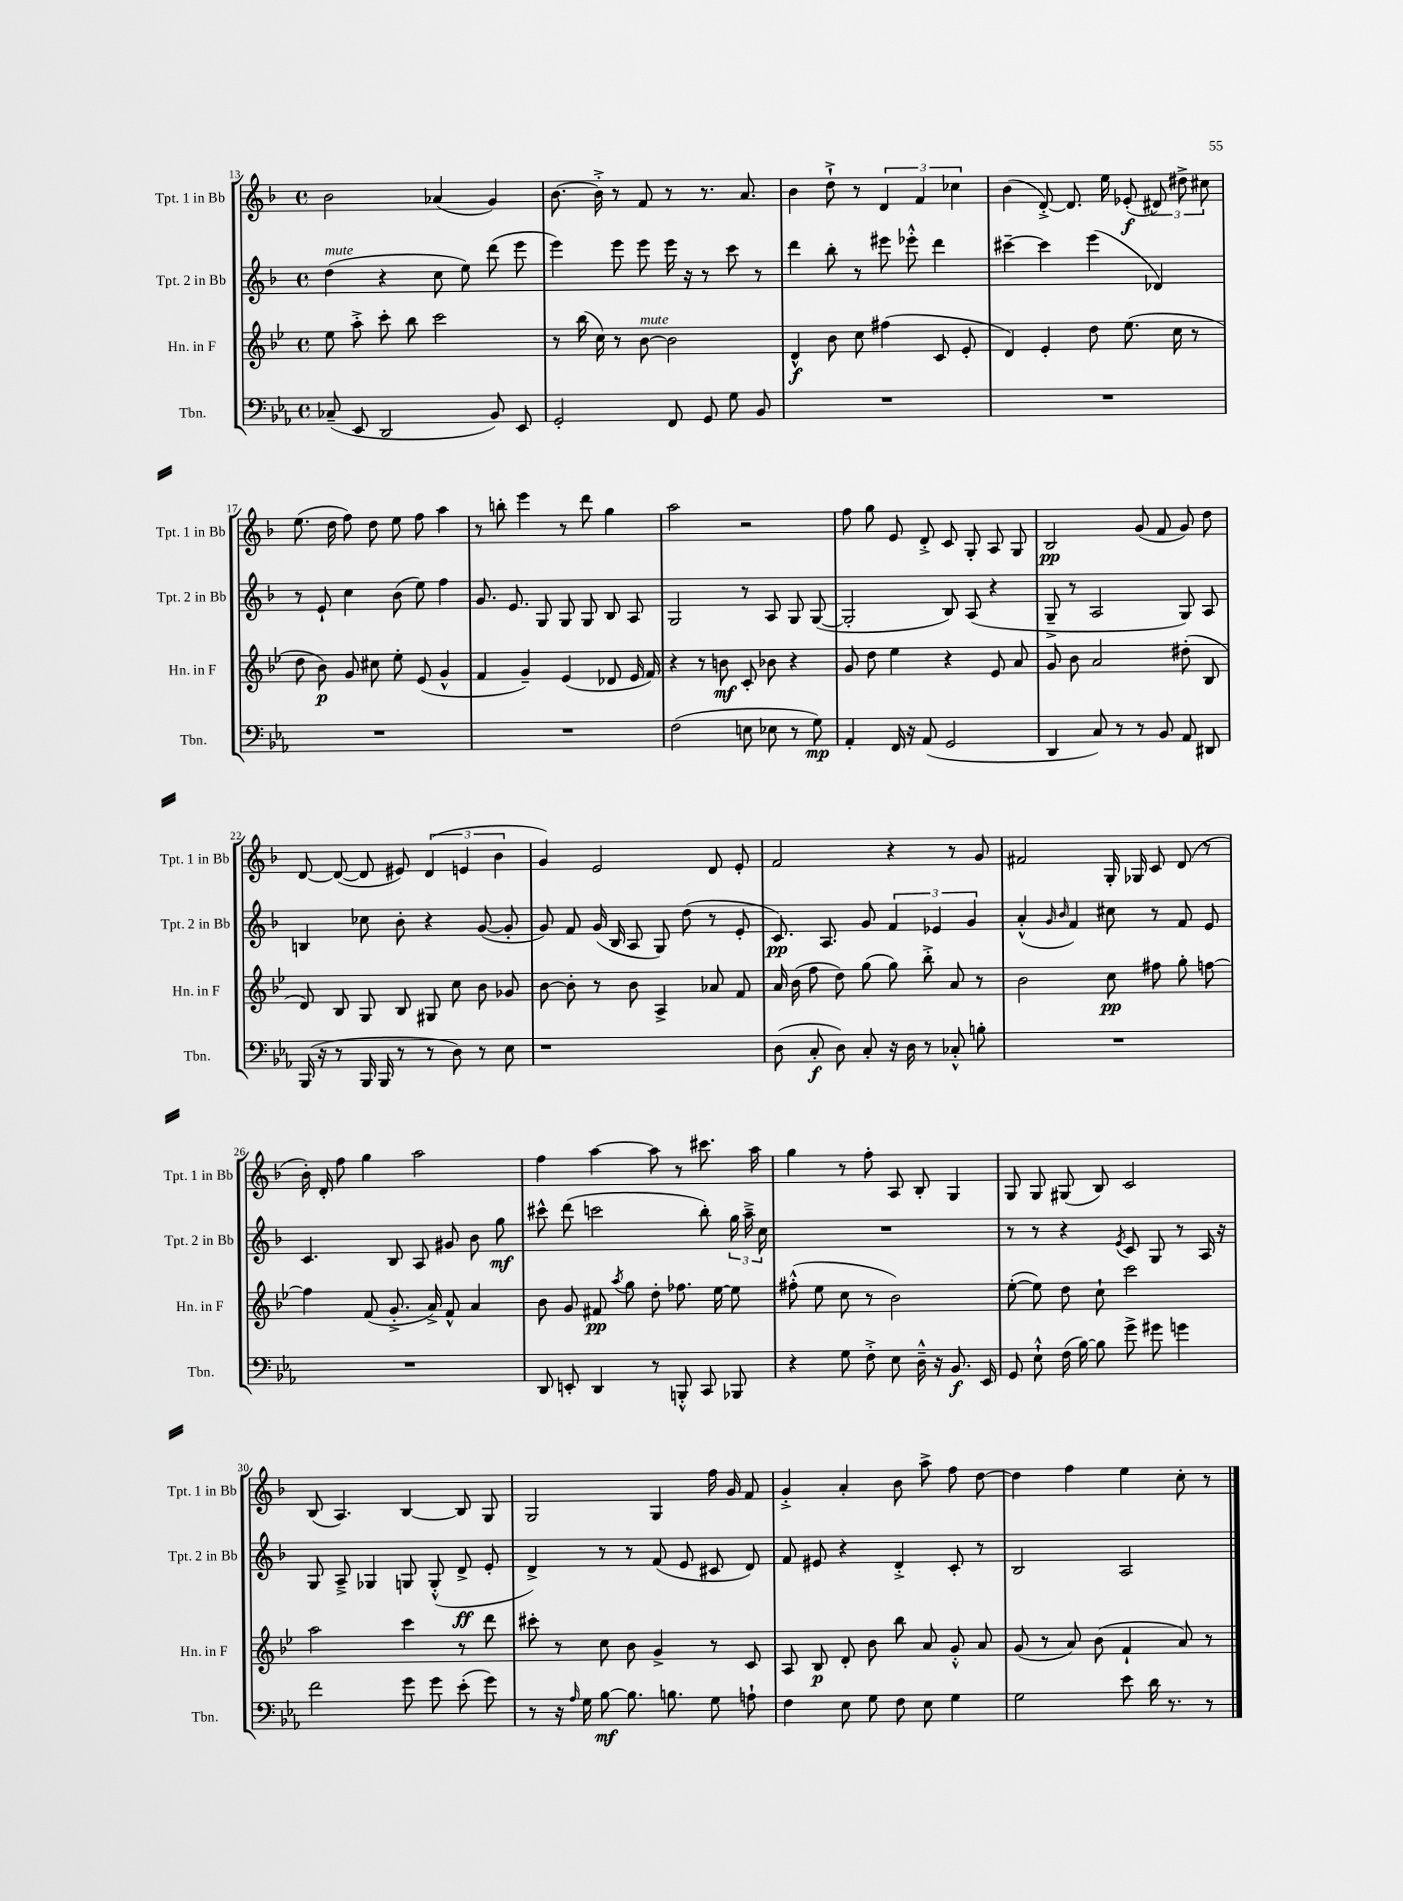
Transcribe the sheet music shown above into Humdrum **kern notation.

**kern	**kern	**kern	**kern
*staff4	*staff3	*staff2	*staff1
*clefF4	*clefG2	*clefG2	*clefG2
*k[b-e-a-]	*k[b-e-]	*k[b-]	*k[b-]
*M4/4	*M4/4	*M4/4	*M4/4
*met(c)	*met(c)	*met(c)	*met(c)
(8C-~/	8ee-\	(4dd\	2b-\
8EE-/	8aa'^\	.	.
2DD/	8ccc'\	4r	.
.	8bb-\	.	.
.	2ccc\	8cc\	(4a-/
.	.	8ee\)	.
8BB-/)	.	(8ddd\	4g/)
8EE-/	.	8eee\	.
=	=	=	=
2GG'/	8r	4eee\)	[8.b-\
.	(16bb-\	.	.
.	16cc\)	.	16b-'^\]
.	8r	8eee\	8r
.	[8b-\	8eee\	8f/
8FF/	2b-\]	16eee\	8r
.	.	16r	.
8GG/	.	8r	8.r
8G\	.	8ccc\	.
.	.	.	8.a/
8BB-/	.	8r	.
=	=	=	=
1r	4d^^/	4ddd\	4b-\
.	8b-\	8bb-'\	8dd`^\
.	8cc\	8r	8r
.	(4ff#\	8eee#\	6d/
.	.	8eee-'^^\	.
.	.	.	6f/
.	8c/	4ddd\	.
.	.	.	6cc-\
.	8e-'/	.	.
=	=	=	=
1r	4d/)	[4ccc#~\	(4b-\
.	4e-'/	4ccc#\]	[8d'^/)
.	.	.	8.d/]
.	8dd\	(4eee\	.
.	.	.	16ee\
.	(8.ee-\	.	(8e-'/
.	.	4d-/)	12d#/)
.	16cc\	.	.
.	.	.	12dd#^\
.	8r	.	.
.	.	.	12cc#\
=	=	=	=
1r	8dd\	8r	(8.ee\
.	8b-\)	8e`/	.
.	.	.	16dd\
.	8g/	4cc\	8ff\)
.	8cc#\	.	8dd\
.	8ee-'\	(8b-\	8ee\
.	(8e-/	8ee\)	8ff\
.	4g^^/	4ff\	4aa\
=	=	=	=
1r	4f/	8.g/	8r
.	.	.	8bb'\
.	.	8.e/	.
.	4g~/)	.	4eee\
.	.	8G/	.
.	(4e-/	8G/	8r
.	.	8G/	8ddd\
.	8d-/	8B-/	4gg\
.	16e-/	8A/	.
.	16f/)	.	.
=	=	=	=
(2F\	4r	2G/	2aa\
.	8r	.	.
.	8b\	.	.
8E\	8c'/	8r	2r
8E-\	8b-\	8A/	.
8r	4r	8G/	.
8G\)	.	([8G/	.
=	=	=	=
4AA-'/	8g/	2G'/]	8ff\
.	8dd\	.	8gg\
16FF/	4ee-\	.	8e/
16r	.	.	.
(8AA-/	.	.	8d'^/
2GG/	4r	8B-/)	8c/
.	.	(8A/	8G'/
.	8e-/	4r	8A/
.	8a/	.	8G/
=	=	=	=
4DD/	8g/	8G~^/	2B-/
.	8b-\	8r	.
8C/)	2a/	2A/	.
8r	.	.	.
8r	.	.	(8g/
8BB-/	.	.	8f/
8AA-/	(8dd#'\	8G/)	8g/)
8DD#/	8B-/	8A/	8dd\
=	=	=	=
(16BBB-/	8d/)	4B/	[8d/
16r	.	.	.
8r	8B-/	.	(8d/_
16BBB-/	8G/	8cc-\	8d/]
16BBB-/	.	.	.
8r	8B-/	8b-'\	8e#/)
8r	8G#/	4r	(6d/
8D\)	8cc\	.	.
.	.	.	6e/
8r	8b-\	([8g/	.
.	.	.	6b-\
8E-\	8g-/	8g'/]	.
=	=	=	=
1r	[8b-\	8g/)	4g/)
.	8b-'\]	8f/	.
.	8r	(16g/	2e/
.	.	16B-/	.
.	8b-\	8A/	.
.	4A^/	8G/)	.
.	.	(8dd\	.
.	8a-/	8r	8d/
.	8f/	8e'/	8e'/
=	=	=	=
(8D\	16a/	8.c/)	2f/
.	(16b-\	.	.
8C'/	8ff\	.	.
.	.	8.A/	.
8D\)	8dd\)	.	.
8C'/	(8gg\	8g/	.
16r	8gg\)	6f/	4r
16D\	.	.	.
8r	8bb-'^\	.	.
.	.	6e-/	.
8C-'^^/	8a/	.	8r
.	.	6g/	.
8B'\	8r	.	8g/
=	=	=	=
1r	2b-\	(4a'^^/	2f#/
.	.	16qqg/	.
.	.	16qqb-/	.
.	.	4f/)	.
.	8cc\	8cc#\	16G'/
.	.	.	16G-/
.	8ff#\	8r	8c/
.	8gg'\	8f/	(8d/
.	[8ff\	8e/	8r
=	=	=	=
1r	4ff\]	4.c/	16b-'\)
.	.	.	16d'/
.	.	.	8ff\
.	(8f/	.	4gg\
.	8.g'^/	8B-/	.
.	.	8A/	2aa\
.	16a^/)	.	.
.	8f^^/	8g#/	.
.	4a/	8b-\	.
.	.	8gg\	.
=	=	=	=
8DD/	8b-\	8ccc#^^\	4ff\
8EE'/	8g/	(8ddd\	.
4DD/	8f#/	2ccc\	[4aa\
.	8qaa/	.	.
.	8gg\	.	.
8r	8dd'\	.	8aa\]
8BBB'^^/	8.ff-\	.	8r
8CC/	.	8bb-'\)	8.ccc#\
.	[16ee-\	.	.
8BBB-/	8ee-\]	24gg\	.
.	.	24aa~^\	.
.	.	.	16aa\
.	.	24cc\	.
=	=	=	=
4r	(8ff#'^^\	1r	4gg\
.	8ee-\	.	.
8G\	8cc\	.	8r
8F'^\	8r	.	8ff'\
8E-\	2b-\)	.	8A/
16D~^^\	.	.	8B-'/
16r	.	.	.
8.BB-/	.	.	4G/
16EE-/	.	.	.
=	=	=	=
8GG/	([8ee-'\	8r	8G/
8E-`^^\	8ee-\])	8r	8G/
(16F\	8dd\	4r	(8G#/
[16B-\)	.	.	.
8B-\]	8cc`\	.	8B-/)
.	.	8qe/	.
8g^\	2ccc\	8c/	2c/
8g#\	.	8G/	.
4g\	.	8r	.
.	.	16A/	.
.	.	16r	.
=	=	=	=
2f\	2aa\	8G/	(8B-/
.	.	8A~^/	4.A/)
.	.	4G-/	.
8g\	4ccc\	8G/	[4B-/
8g\	.	(8G'^^/	.
(8e-'\	8r	8d^/	8B-/]
8g\)	8ddd\	8e'/	8G/
=	=	=	=
8r	8ccc#'\	4d^/)	2G/
16r	8r	.	.
16qqA-/	.	.	.
16G\	.	.	.
[8B-\	8cc\	8r	.
8.B-\]	8b-\	8r	.
.	4g^/	(8f/	4G/
8.B\	.	.	.
.	.	8e/	.
8G\	8r	8c#/	16ff\
.	.	.	16g/
8A`\	8c/	8d/)	8f/
=	=	=	=
4F\	8A/	8f/	4g'^/
.	8B-/	8e#/	.
8E-\	8d'/	4r	4a'/
8G\	8b-\	.	.
8F\	8bb-\	4d'^/	8b-\
8E-\	8a/	.	8aa^\
4G\	8g'^^/	8c'/	8ff\
.	8a/	8r	[8dd\
=	=	=	=
2G\	(8g/	2B-/	4dd\]
.	8r	.	.
.	8a/)	.	4ff\
.	(8b-\	.	.
8e-\	4f`/	2A/	4ee\
16d\	.	.	.
8.r	.	.	.
.	8a/)	.	8cc'\
8r	8r	.	8r
==	==	==	==
*-	*-	*-	*-
